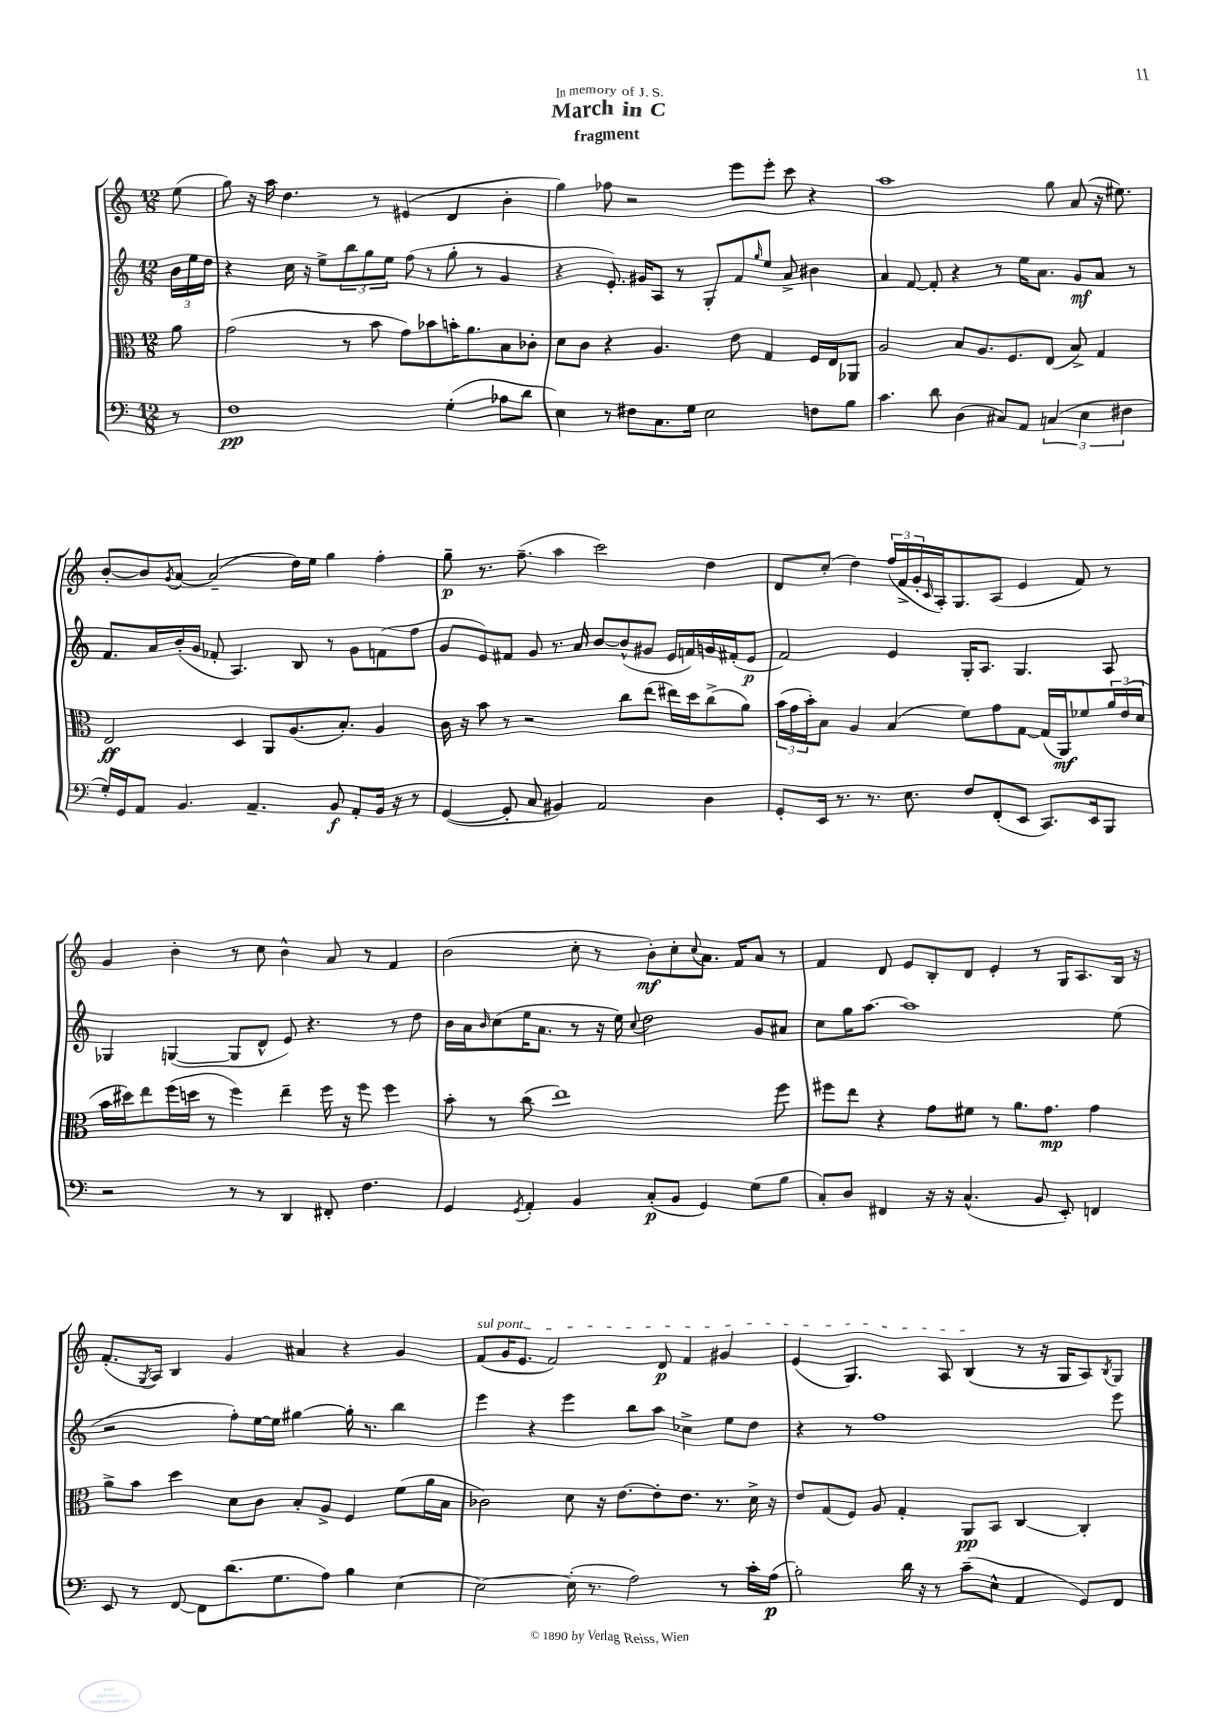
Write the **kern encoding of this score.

**kern	**dynam	**kern	**dynam	**kern	**dynam	**kern	**dynam
*part4	*part4	*part3	*part3	*part2	*part2	*part1	*part1
*staff4	*staff4	*staff3	*staff3	*staff2	*staff2	*staff1	*staff1
*clefF4	*	*clefC3	*	*clefG2	*	*clefG2	*
*k[]	*	*k[]	*	*k[]	*	*k[]	*
*M12/8	*	*M12/8	*	*M12/8	*	*M12/8	*
=	=	=	=	=	=	=	=
8r	.	8a\	.	24b\LL	.	(8ee\	.
.	.	.	.	24ee\	.	.	.
.	.	.	.	24dd\JJ	.	.	.
=1	=1	=1	=1	=1	=1	=1	=1
1F	pp	(2g\	.	4r	.	8gg\)	.
.	.	.	.	.	.	16r	.
.	.	.	.	.	.	16aa\	.
.	.	.	.	16cc\	.	4.dd\	.
.	.	.	.	16r	.	.	.
.	.	.	.	8ee^\L	.	.	.
.	.	8r	.	12bb\	.	.	.
.	.	.	.	12gg\	.	.	.
.	.	8b\	.	.	.	8r	.
.	.	.	.	12ee\J	.	.	.
.	.	8g\L)	.	(8ff\	.	(4e#X/	.
.	.	8b-X\	.	8r	.	.	.
(4G'\	.	16bn'\K	.	8gg'\	.	4d/	.
.	.	8.a\	.	.	.	.	.
.	.	.	.	8r	.	.	.
8A-X\L	.	8B\	.	4g/	.	4b'\	.
8d\J	.	8c-X'\J	.	.	.	.	.
=2	=2	=2	=2	=2	=2	=2	=2
4E\)	.	8d\L	.	4r	.	4gg\)	.
.	.	8c\J	.	.	.	.	.
8r	.	4r	.	8.e'/)	.	8ff-X\	.
8F#X\L	.	.	.	.	.	2r	.
.	.	.	.	16g#X/KL	.	.	.
8.C\	.	4.A/	.	8A/J	.	.	.
.	.	.	.	8r	.	.	.
16G\Jk	.	.	.	.	.	.	.
2E\	.	.	.	8G'/L	.	.	.
.	.	8e\	.	8f/	.	8eee\L	.
.	.	.	.	16qqgg/	.	.	.
.	.	4G/	.	8ee/J	.	8eee'\J	.
.	.	.	.	8a^/	.	8ccc\	.
8Fn\L	.	16F/LL	.	4b#X\	.	4r	.
.	.	16E/J	.	.	.	.	.
8B\J	.	8AA-X/J	.	.	.	.	.
=3	=3	=3	=3	=3	=3	=3	=3
4.c\	.	2A/	.	4a/	.	1aa	.
.	.	.	.	[8f/	.	.	.
8d\	.	.	.	8f'/]	.	.	.
(4D\	.	8B/L	.	4r	.	.	.
.	.	8.A/	.	.	.	.	.
8C#X/L)	.	.	.	8r	.	.	.
.	.	8.F/	.	.	.	.	.
8AA/J	.	.	.	16ee\KL	.	.	.
.	.	.	.	8.a\J	.	.	.
(6Cn/	.	(8E/J	.	.	.	8gg\	.
.	.	8B^/)	.	8g/L	mf	(8a/	.
6E\	.	.	.	.	.	.	.
.	.	4G/	.	8a/J	.	16r	.
.	.	.	.	.	.	8.ee#X\)	.
6F#X\	.	.	.	.	.	.	.
.	.	.	.	8r	.	.	.
!!LO:LB:g=z
=4	=4	=4	=4	=4	=4	=4	=4
16G'/LL)	.	2E/	ff	8.f/L	.	[8b'/L	.
16GG/J	.	.	.	.	.	.	.
8AA/J	.	.	.	.	.	8b/]	.
.	.	.	.	16a/L	.	.	.
.	.	.	.	.	.	8qg/	.
4.BB/	.	.	.	(16b'/	.	[8a/J	.
.	.	.	.	16g/JJ	.	.	.
.	.	.	.	8f-X'/	.	(2a~/]	.
.	.	4D/	.	4.A/)	.	.	.
4.AA~/	.	.	.	.	.	.	.
.	.	8AA/L	.	.	.	.	.
.	.	(8.A/	.	8B/	.	16dd\LL)	.
.	.	.	.	.	.	16ee\JJ	.
8BB/	f	.	.	8r	.	4gg\	.
.	.	8.B'/J)	.	.	.	.	.
8AA'/L	.	.	.	8g\L	.	.	.
16BB/Jk	.	4A/	.	(8fn\	.	4ff'\	.
16r	.	.	.	.	.	.	.
8r	.	.	.	8ff\J	.	.	.
=5	=5	=5	=5	=5	=5	=5	=5
([4GG/	.	16c\	.	8g/L	.	8gg~\	p
.	.	16r	.	.	.	.	.
.	.	8b\	.	8e/)	.	8.r	.
8GG'/]	.	8r	.	8f#X/J	.	.	.
.	.	.	.	.	.	(8.ff~\	.
8C/	.	2r	.	8g/	.	.	.
4BB#X/)	.	.	.	8.r	.	4aa\	.
.	.	.	.	16a/	.	.	.
2AA/	.	.	.	[8b/L	.	2ccc\)	.
.	.	8cc\L	.	(8b^^/]	.	.	.
.	.	(8ee\J	.	8g#X/J	.	.	.
.	.	16ee#X\LL)	.	16e/LL	.	.	.
.	.	16dd\J	.	16fn/)	.	.	.
4D\	.	(8cc^\	.	16gn/	.	4dd\	.
.	.	.	.	(16f#X'/J	.	.	.
.	.	8a\J)	.	8e/J	p	.	.
=6	=6	=6	=6	=6	=6	=6	=6
8GG'/L	.	(24b\LL	.	2f/)	.	8d/L	.
.	.	24g\	.	.	.	.	.
.	.	24b'\J)	.	.	.	.	.
16EE/Jk	.	8B\J	.	.	.	(8cc'/J	.
8.r	.	.	.	.	.	.	.
.	.	4A/	.	.	.	4dd\)	.
8.r	.	.	.	.	.	.	.
.	.	(4B/	.	4e/	.	(24ff/LL	.
.	.	.	.	.	.	24f^/	.
8.E\	.	.	.	.	.	.	.
.	.	.	.	.	.	24g'/	.
.	.	.	.	.	.	16qqc/	.
.	.	.	.	.	.	16A'/J)	.
.	.	.	.	.	.	8.G/	.
8F/L	.	8f\L)	.	16G'/KL	.	.	.
.	.	.	.	8.A/J	.	.	.
(8FF'/	.	8g\	.	.	.	(8A/J	.
8EE/J	.	[8G\J	.	4.G/	.	4e/	.
8.CC/L)	.	(16G/LL]	.	.	.	.	.
.	.	16AA/J)	mf	.	.	.	.
.	.	8f-X/	.	.	.	8f/)	.
16EE/k	.	.	.	.	.	.	.
8BBB/J	.	24a/L	.	8A/	.	8r	.
.	.	(24e/	.	.	.	.	.
.	.	24d/JJ	.	.	.	.	.
!!LO:LB:g=z
=7	=7	=7	=7	=7	=7	=7	=7
2r	.	16b\LL	.	4G-X/	.	4g/	.
.	.	16dd#X\J)	.	.	.	.	.
.	.	8ee\	.	.	.	.	.
.	.	(16ff\L	.	([4Gn/	.	4b'\	.
.	.	16ddn\JJ	.	.	.	.	.
.	.	8r	.	.	.	.	.
8r	.	4ff\)	.	8G/L]	.	8r	.
8r	.	.	.	8d^^/J	.	8cc\	.
4DD/	.	4ee~\	.	8e/)	.	4b^^\	.
.	.	.	.	4.r	.	.	.
8FF#X'/	.	16ff\	.	.	.	8a/	.
.	.	16r	.	.	.	.	.
4.F\	.	8ff\	.	.	.	8r	.
.	.	4ff\	.	8r	.	4f/	.
.	.	.	.	8dd\	.	.	.
=8	=8	=8	=8	=8	=8	=8	=8
4GG/	.	8b'\	.	16b\LL	.	(2b\	.
.	.	.	.	16a\J	.	.	.
.	.	.	.	16qqb/	.	.	.
.	.	8r	.	(8cc\	.	.	.
8qGG/	.	.	.	.	.	.	.
4AA'/	.	(8cc\	.	16ee\K	.	.	.
.	.	.	.	8.a\J	.	.	.
.	.	1ee)	.	.	.	.	.
4BB/	.	.	.	8r	.	8cc'\	.
.	.	.	.	16r	.	8r	.
.	.	.	.	16ee\)	.	.	.
.	.	.	.	8qqcc/	.	.	.
(8C'/L	p	.	.	2dd\	.	8b'\L)	mf
8BB/J	.	.	.	.	.	8cc'\	.
.	.	.	.	.	.	8qqcc/	.
4GG/)	.	.	.	.	.	8.a\J	.
.	.	.	.	.	.	16f/KL	.
(8G\L	.	.	.	8g/L	.	8a/J	.
8B\J	.	8ff\	.	8a#X/J	.	8r	.
=9	=9	=9	=9	=9	=9	=9	=9
8C'/L)	.	8ff#X\L	.	8cc\L	.	4f/	.
8D/J	.	8ee\J	.	16gg\K	.	.	.
.	.	.	.	[8.aa\J	.	.	.
4FF#X/	.	4r	.	.	.	8d/	.
.	.	.	.	1aa]	.	8e/L	.
16r	.	8g\L	.	.	.	8B'/	.
16r	.	.	.	.	.	.	.
(4.C^^/	.	8f#X\J	.	.	.	8d/J	.
.	.	8r	.	.	.	4e'/	.
.	.	8.a\L	.	.	.	.	.
8BB/	.	.	.	.	.	8r	.
.	.	8.g\J	mp	.	.	.	.
8EE'/)	.	.	.	.	.	16G/KL	.
.	.	.	.	.	.	8.A/	.
4FFn/	.	4g\	.	.	.	.	.
.	.	.	.	(8ee\	.	16B/Jk	.
.	.	.	.	.	.	16r	.
!!LO:LB:g=z
=10	=10	=10	=10	=10	=10	=10	=10
8EE/	.	8a^\L	.	2r	.	(8.f'/L	.
8r	.	8b\J	.	.	.	.	.
.	.	.	.	.	.	8qG/	.
.	.	.	.	.	.	16A/Jk)	.
[8FF/	.	4dd\	.	.	.	4B/	.
8FF\L]	.	.	.	.	.	.	.
(8.d\	.	8d\L	.	8ff'\L)	.	4g/	.
.	.	8c\J	.	[16ee\L	.	.	.
8.G\	.	.	.	16ee\JJ]	.	.	.
.	.	8B'/L	.	[4gg#X\	.	4a#X/	.
8A\J)	.	8A^/J	.	.	.	.	.
4B\	.	4F/	.	16gg#'\]	.	4r	.
.	.	.	.	8.r	.	.	.
[4E\	.	(8f\L	.	4bb\	.	4g/	.
.	.	16a\L	.	.	.	.	.
.	.	16B\JJ	.	.	.	.	.
=11	=11	=11	=11	=11	=11	=11	=11
!	!	!	!	!	!	!LO:TX:a:i:t=sul pont.	!
2E\_	.	2c-X\)	.	4eee\	.	(8f/L	.
.	.	.	.	.	.	16g/K	.
.	.	.	.	.	.	8.e/J	.
.	.	.	.	4r	.	.	.
.	.	.	.	.	.	2f/)	.
(16E'\]	.	8d\	.	4eee\	.	.	.
8.r	.	.	.	.	.	.	.
.	.	16r	.	.	.	.	.
.	.	[8.e\L	.	.	.	.	.
2A\)	.	.	.	8bb\L	.	.	.
.	.	8e'\]	.	8aa\J	.	8d/	p
.	.	8.e\J	.	4cc-X^\	.	4f/	.
.	.	8.r	.	.	.	.	.
8r	.	.	.	8ee\L	.	4g#X/	.
16c'\LL	.	16d^\	.	8dd\J	.	.	.
(16A\JJ	p	16r	.	.	.	.	.
=12	=12	=12	=12	=12	=12	=12	=12
2B'\)	.	8e/L	.	4r	.	(4e/	.
.	.	(8G/	.	.	.	.	.
.	.	8F/J)	.	8r	.	4.G/)	.
.	.	8A/	.	1ff	.	.	.
16d\	.	4G'/	.	.	.	.	.
16r	.	.	.	.	.	.	.
8r	.	.	.	.	.	8A/	.
(8c~\L	.	8AA/L	pp	.	.	(4B/	.
8E^^\J	.	8BB/J	.	.	.	.	.
4AA/	.	[4C/	.	.	.	8r	.
.	.	.	.	.	.	16r	.
.	.	.	.	.	.	16G/KL	.
8GG/L)	.	4C'/]	.	.	.	8A/)	.
.	.	.	.	.	.	8qB/	.
8FF/J	.	.	.	8eee\	.	8G/J	.
==	==	==	==	==	==	==	==
*-	*-	*-	*-	*-	*-	*-	*-
